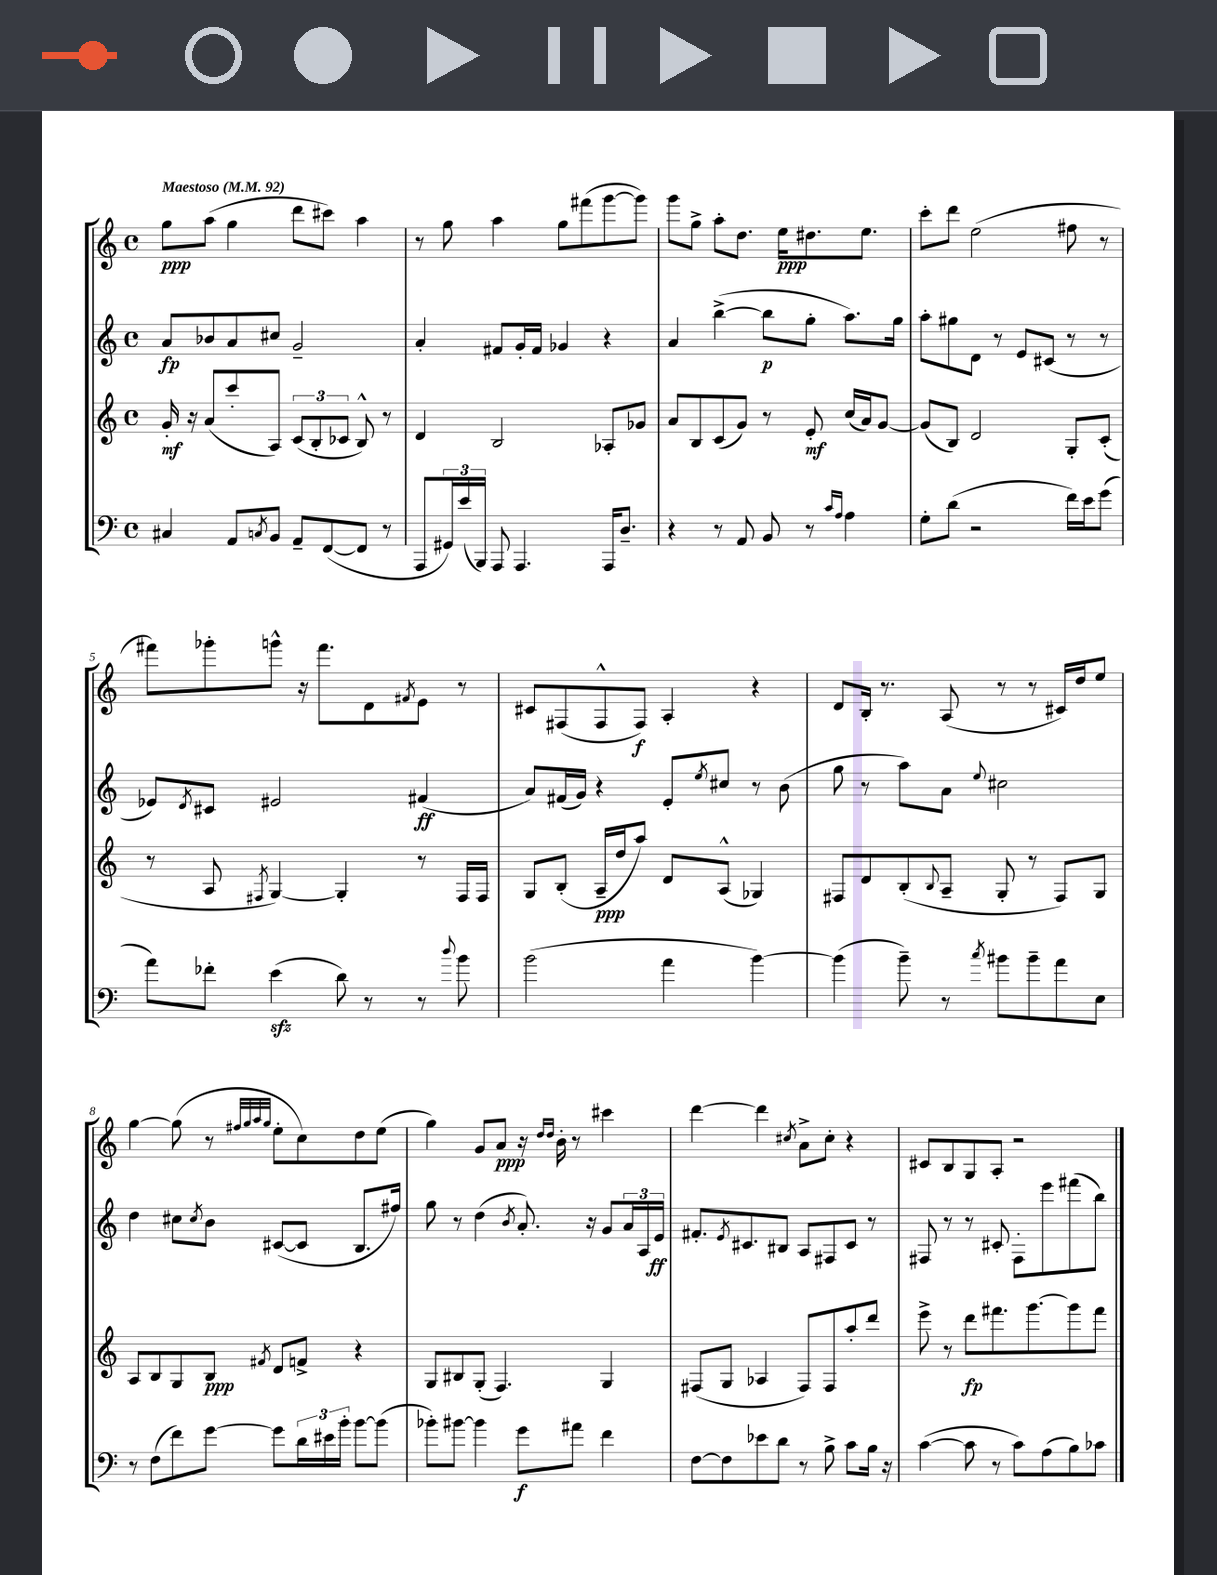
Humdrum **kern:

**kern	**kern	**kern	**kern
*staff4	*staff3	*staff2	*staff1
*clefF4	*clefG2	*clefG2	*clefG2
*k[]	*k[]	*k[]	*k[]
*M4/4	*M4/4	*M4/4	*M4/4
*met(c)	*met(c)	*met(c)	*met(c)
*MM92	*MM92	*MM92	*MM92
4C#/	16g'/	8a/L	8gg\L
.	16r	.	.
.	(8a/L	8b-/	(8aa\J
8AA/L	8ccc'/	8a/	4gg\
8qC/	.	.	.
8BB/J	8A/J)	8cc#/J	.
8AA~/L	(12c/L	2g~/	8ddd\L
.	12B'/	.	.
([8FF/	.	.	8ccc#\J)
.	12c-/J	.	.
8FF/]J	8B^^/)	.	4aa\
8r	8r	.	.
=	=	=	=
8AAA/L	4d/	4a'/	8r
24GG#/L)	.	.	8gg\
(24e/	.	.	.
24BBB/JJ)	.	.	.
8AAA/	2B/	8f#/L	4aa\
4.AAA/	.	16g'/L	.
.	.	16f#/JJ	.
.	.	4g-/	8gg\L
.	.	.	(8fff#\
16AAA/LK	8A-'/L	4r	[8ggg\
8.D~/J	.	.	.
.	8g-/J	.	8ggg\]J)
=	=	=	=
4r	8a/L	4a/	8ggg\L
.	8B/	.	8gg^\J
8r	(8c/	([4bb^\	8aa'\L
8AA/	8g/J)	.	8.dd\J
8BB/	8r	8bb\]L	.
.	.	.	16ee\LK
8r	8e'/	8gg'\J	8.dd#\
16qqc/LL	.	.	.
16qqA/JJ	.	.	.
4A\	(16cc/LL	8.aa\L)	.
.	16a/J)	.	8.ee\J
.	[8g/J	.	.
.	.	16gg\Jk	.
=	=	=	=
8G'\L	(8g/]L	8aa'\L	8ccc'\L
(8d\J	8B/J)	8gg#\	8ddd\J
2r	2d/	8d\J	(2ee\
.	.	8r	.
.	.	8e/L	.
.	.	(8c#/J	.
16f\LL)	8G'/L	8r	8ff#\
16e\J	.	.	.
(8g\J	(8c'/J	8r	8r
=	=	=	=
8a\L)	8r	8e-/L)	8fff#\L)
.	.	8qd/	.
8f-'\J	8A/	8c#/J	8ggg-'\
.	8qF#/	.	.
(4e\	[4G/)	2e#/	8ggg^^\J
.	.	.	16r
.	.	.	8.fff#\L
8d\)	4G'/]	.	.
8r	.	.	8d\
.	.	.	8qf#/
8r	8r	(4f#/	8e\J
8qqdd/	.	.	.
8b\	16F#/LL	.	8r
.	16F#/JJ	.	.
=	=	=	=
(2b\	8G/L	8a/L)	8c#/L
.	(8B'/J	(16f#/L	(8F#/
.	.	16g/JJ)	.
.	16A~/LL	4r	8F#^^/
.	16dd/J	.	.
.	8aa/J)	.	8F#/J)
4a\	8d/L	8e'/L	4A'/
.	.	8qee/	.
.	(8A^^/J	8cc#/J	.
[4b\)	4G-/)	8r	4r
.	.	(8b\	.
=	=	=	=
(4b\]	8F#/L	8gg\	8d/L
.	8d/	8r	16B'/Jk
.	.	.	8.r
8b~\)	(8B'/	8aa\L)	.
.	8qqB/	.	.
8r	8A~/J	8a\J	(8A/
8qcc/	.	8qqee/	.
8b#\L	8G'/	2cc#\	8r
8b#~\	8r	.	8r
8a\	8F#/L)	.	16c#/LL)
.	.	.	16dd/J
8E\J	8G/J	.	8ee/J
=	=	=	=
8r	8A/L	4dd\	[4gg\
(8F\L	8B/	.	.
8f\)	8G/	8cc#\L	(8gg\]
.	.	8qcc#/	.
[8g\J	8B/J	8b\J	8r
.	.	.	32qqff#/LLL
.	.	.	32qqgg/
.	.	.	32qqaa/
.	8qf#/	.	32qqgg/JJJ
8g\]L	8d/L	([8c#/L	8ee'\L
24d\L	8f^/J	8c#/]J	8cc\)
24e#\	.	.	.
24b'\JJ	.	.	.
[8b\L	4r	8.B/L	8dd\
(8b\]J	.	.	(8ee\J
.	.	16ff#/Jk)	.
=	=	=	=
8b-'\L)	8G/L	8gg\	4gg\)
[8b#\J	8B#/	8r	.
4b#\]	(8G'/J	(4dd\	8g/L
.	4.F/)	.	8a/J
.	.	8qb/	.
8g\L	.	8.a'/)	16r
.	.	.	16qqdd/LL
.	.	.	16qqdd/JJ
.	.	.	16b'\
8a#\J	.	.	8r
.	.	16r	.
4f\	4G/	8g/L	4ccc#\
.	.	24a/L	.
.	.	24A/	.
.	.	24e/JJ	.
=	=	=	=
[8F\L	(8F#/L	8.f#'/L	[4ddd\
8F\]	8G/J	.	.
.	.	8qe/	.
.	.	8.c#/	.
8e-\	4A-/	.	4ddd\]
8d\J	.	8B#/J	.
.	.	.	8qcc#/
8r	8F#/L)	8A/L	8a^\L
8B^\	8F#/	8F#/	8cc#'\J
8c\L	8aa'/	8c#/J	4r
16B\Jk	8ddd/J	8r	.
16r	.	.	.
=	=	=	=
([4c\	8eee^\	8F#/	8c#/L
.	8r	8r	8B/
8c\]	8ddd\L	8r	8G/
8r	8.fff#\	8c#'/	8A'/J
8c\L)	.	8F#'\L	2r
.	[8.ggg\	.	.
(8A\	.	8eee\	.
8B\)	8ggg\]	(8fff#\	.
8c-\J	8fff#\J	8bb\J)	.
==	==	==	==
*-	*-	*-	*-
